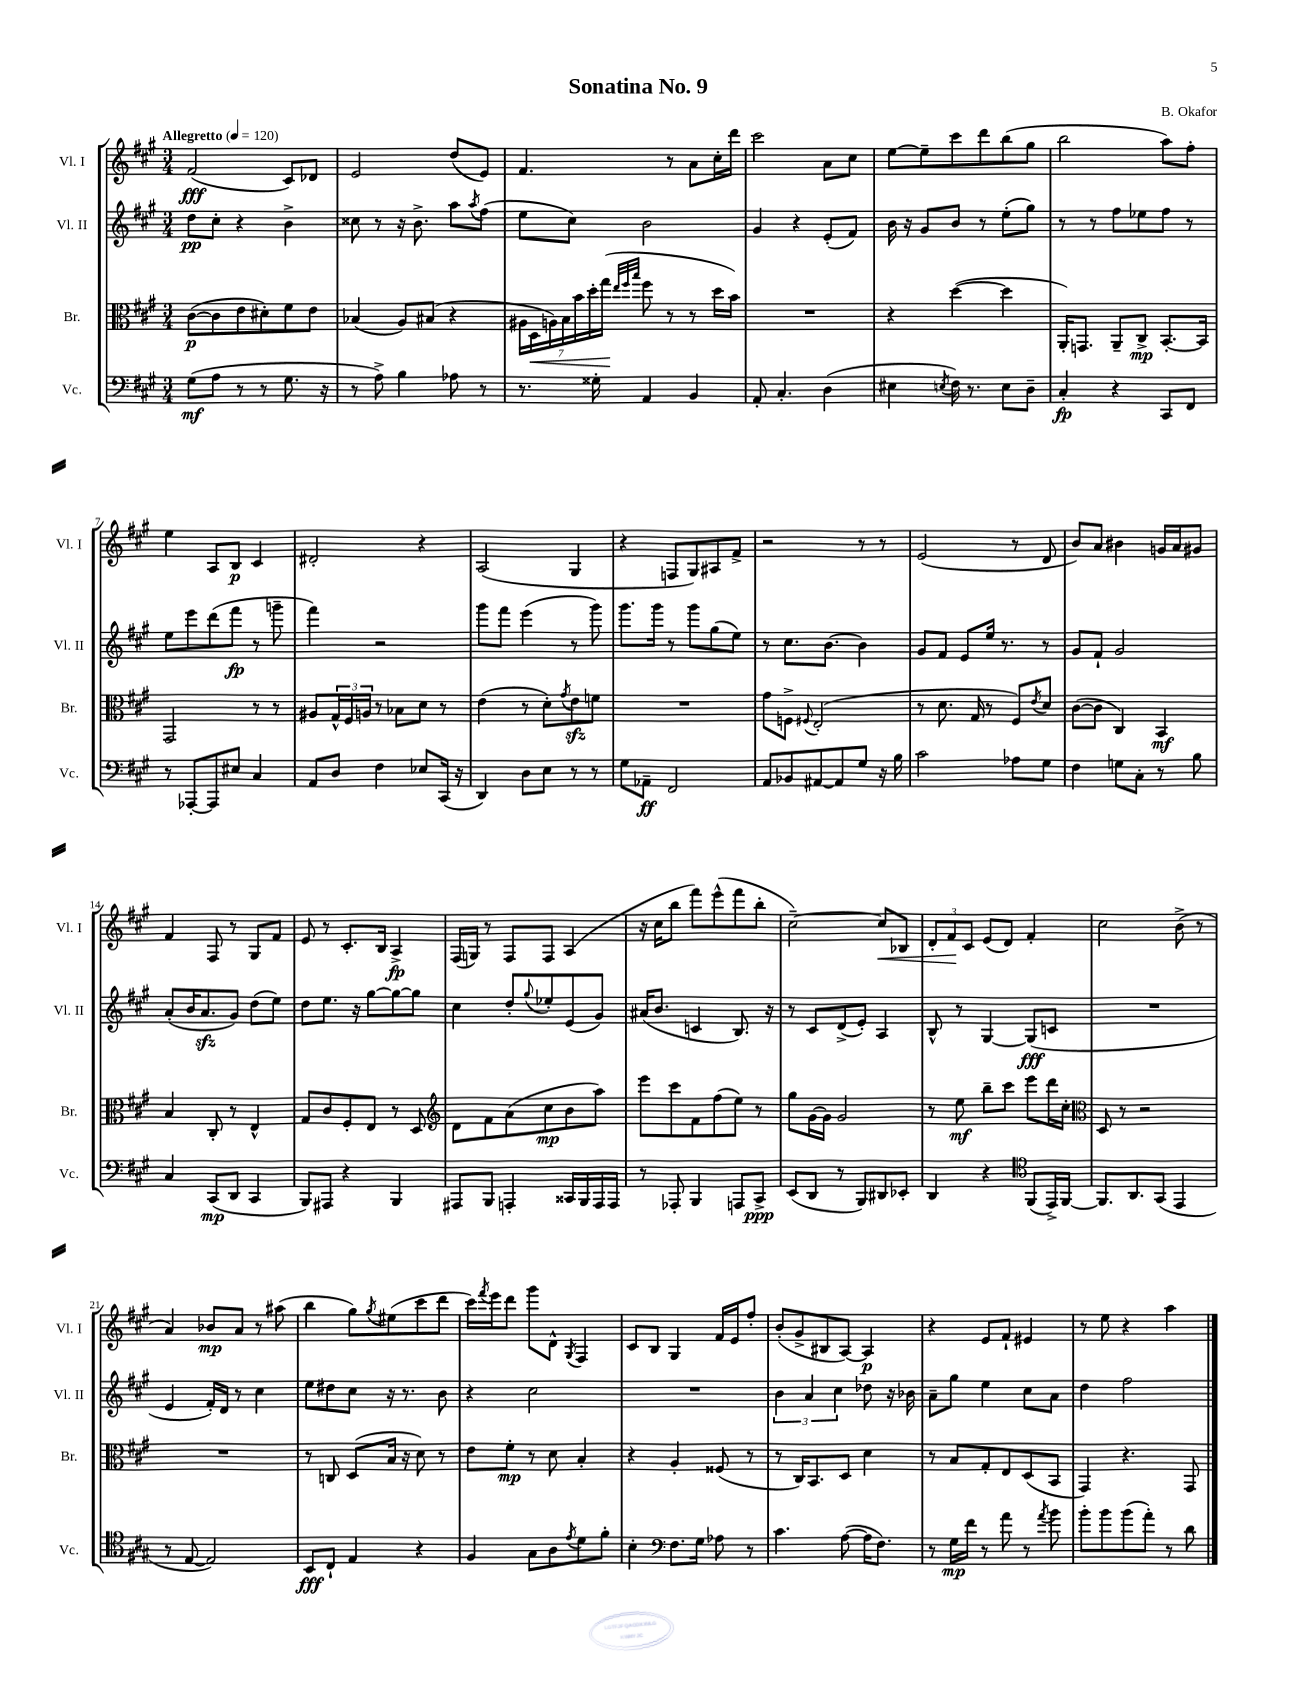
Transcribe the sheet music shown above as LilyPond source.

\header { title = "Sonatina No. 9" composer = "B. Okafor" }
<<
\new StaffGroup <<
\new Staff = "s0" \with { instrumentName = "Vl. I" shortInstrumentName = "Vl. I" } {
    \clef treble \key a \major \numericTimeSignature \time 3/4 \tempo "Allegretto" 4 = 120
    fis'2\fff( cis'8) des'8 |
    e'2 d''8( e'8) |
    fis'4. r8 a'8 cis''16-. d'''16 |
    cis'''2 a'8 cis''8 |
    e''8~ e''8-- cis'''8 d'''8 b''8( gis''8 |
    b''2 a''8) fis''8-. |
    e''4 a8 b8\p cis'4 |
    dis'2-. r4 |
    a2( gis4 |
    r4 f8 gis8) ais8 fis'8-> |
    r2 r8 r8 |
    e'2( r8 d'8 |
    b'8) a'8 bis'4 g'16 a'16 gis'8 |
    fis'4 fis8 r8 gis8 fis'8 |
    e'8 r8 cis'8.-. b16 a4->\fp |
    fis16( g16) r8 fis8 fis8 a4( |
    r16 cis''16 b''8 fis'''8) e'''8-^( fis'''8 b''8-. |
    cis''2~--) cis''8\< bes8 |
    \tuplet 3/2 { d'8-. fis'8\! cis'8 } e'8( d'8) fis'4-. |
    cis''2 b'8->( r8 |
    a'4) bes'8\mp a'8 r8 ais''8( |
    b''4 gis''8) \acciaccatura { gis''8 } eis''8( cis'''8 d'''8 |
    cis'''16) \acciaccatura { fis'''8 } e'''16 d'''8 gis'''8 d'8-^ \acciaccatura { gis8 } fis4 |
    cis'8 b8 gis4 fis'16 e'16 fis''8-. |
    b'8-.( gis'8-> bis8 a8~) a4\p |
    r4 e'8 fis'8-! eis'4 |
    r8 e''8 r4 a''4 \bar "|." |
}
\new Staff = "s1" \with { instrumentName = "Vl. II" shortInstrumentName = "Vl. II" } {
    \clef treble \key a \major \numericTimeSignature \time 3/4
    d''8\pp cis''8-. r4 b'4-> |
    cisis''8 r8 r16 b'8.-> a''8 \acciaccatura { a''8 } fis''8( |
    e''8 cis''8) b'2 |
    gis'4 r4 e'8-.( fis'8) |
    b'16 r16 gis'8 b'8 r8 e''8-.( gis''8) |
    r8 r8 fis''8 ees''8 fis''8 r8 |
    e''8 e'''8 d'''8( fis'''8\fp r8 g'''8-- |
    fis'''4) r2 |
    gis'''8 fis'''8 e'''4( r8 gis'''8) |
    gis'''8. gis'''16 r8 gis'''8 gis''8( e''8) |
    r8 cis''8. b'8.~ b'4 |
    gis'8 fis'8 e'8 e''16 r8. r8 |
    gis'8 fis'8-! gis'2 |
    a'8-.( b'16 a'8.\sfz gis'8) d''8( e''8) |
    d''8 e''8. r16 gis''8~ gis''8~ gis''8 |
    cis''4 d''8-. \appoggiatura { gis''8 } ees''8-. e'8( gis'8) |
    ais'16( b'8. c'4 b8.) r16 |
    r8 cis'8 d'8->( e'8-.) a4 |
    b8-^ r8 gis4~ gis8\fff( c'8 |
    R2. |
    e'4 fis'16-.) d'16 r8 cis''4 |
    e''8 dis''8 cis''8 r16 r8. b'8 |
    r4 cis''2 |
    R2. |
    \tuplet 3/2 { b'4 a'4 cis''4 } des''8 r16 bes'16 |
    a'8-- gis''8 e''4 cis''8 a'8 |
    d''4 fis''2 \bar "|." |
}
\new Staff = "s2" \with { instrumentName = "Br." shortInstrumentName = "Br." } {
    \clef alto \key a \major \numericTimeSignature \time 3/4
    cis'8~\p( cis'8 e'8 dis'8-.) fis'8 e'8 |
    bes4( a8) bis8( r4 |
    \tuplet 7/4 { ais16 d16\< a16) b16 b'16 d''16-. gis''16\!( } \grace { e''32 fis''32 b''32 } fis''8 r8 r8 d''16 b'16) |
    R2. |
    r4 d''4~( d''4 |
    a,16-.) g,8. a,8-- cis8->\mp b,8.~-. b,16 |
    gis,2 r8 r8 |
    ais8 \tuplet 3/2 { gis16-^ fis16 a16 } r8 bes8 d'8 r8 |
    e'4( r8 d'8-.) \acciaccatura { gis'8 } e'8\sfz f'8 |
    R2. |
    gis'8 f8-> \appoggiatura { fis8 } e2-.( |
    r8 d'8. gis16 r8 fis8) \acciaccatura { e'8 } d'8 |
    cis'8~( cis'8 cis4) b,4\mf |
    b4 cis8-. r8 e4-^ |
    gis8 cis'8 fis8-. e8 r8 d8 |
    \clef treble d'8 fis'8 a'8( cis''8\mp b'8 a''8) |
    e'''8 cis'''8 fis'8 fis''8( e''8) r8 |
    gis''8 gis'16~ gis'16 gis'2 |
    r8 e''8\mf b''8-- cis'''8 e'''8 d'''16 cis''16-. |
    \clef alto d8 r8 r2 |
    R2. |
    r8 c8 d8( b16 r16 d'8) r8 |
    e'8 fis'8-.\mp r8 d'8 b4-. |
    r4 a4-. fisis8( r8 |
    r8 cis16) b,8. d8 d'4 |
    r8 b8 gis8-. e8 d8( b,8 |
    gis,4) r4. gis,8 \bar "|." |
}
\new Staff = "s3" \with { instrumentName = "Vc." shortInstrumentName = "Vc." } {
    \clef bass \key a \major \numericTimeSignature \time 3/4
    gis8\mf( a8 r8 r8 gis8. r16 |
    r8 a8->) b4 aes8 r8 |
    r8. gisis16-. a,4 b,4 |
    a,8-. cis4.-. d4( |
    eis4 \acciaccatura { e8 } fis16) r8. e8 d8-- |
    cis4-.\fp r4 cis,8 fis,8 |
    r8 aes,,8~-. aes,,8 eis8 cis4 |
    a,8 d8 fis4 ees8 cis,16( r16 |
    d,4) d8 e8 r8 r8 |
    gis8 aes,8--\ff fis,2 |
    a,8 bes,8 ais,8~ ais,8 gis8 r16 b16 |
    cis'2 aes8 gis8 |
    fis4 g8 cis8-. r8 b8 |
    cis4 cis,8\mp( d,8 cis,4 |
    b,,8) ais,,8 r4 b,,4 |
    ais,,8 b,,8 a,,4-. cisis,16 b,,16 a,,16 a,,16 |
    r8 aes,,8-. b,,4 a,,8 cis,8->\ppp |
    e,8( d,8 r8 b,,8) dis,8 ees,8-. |
    d,4 r4 \clef tenor fis,8( e,16->) fis,16~ |
    fis,8. a,8. gis,8( e,4 |
    r8 e8~ e2) |
    b,8\fff cis8-! e4 r4 |
    fis4 gis8 a8 \acciaccatura { e'8 } d'8 fis'8-. |
    b4-. \clef bass fis8. gis16 aes8 r8 |
    cis'4. a8~( a16 fis8.) |
    r8 gis16\mp fis'16 r8 a'8 r8 \acciaccatura { a'8 } b'8 |
    b'8-. b'8 b'8( a'8-.) r8 d'8 \bar "|." |
}
>>
>>
